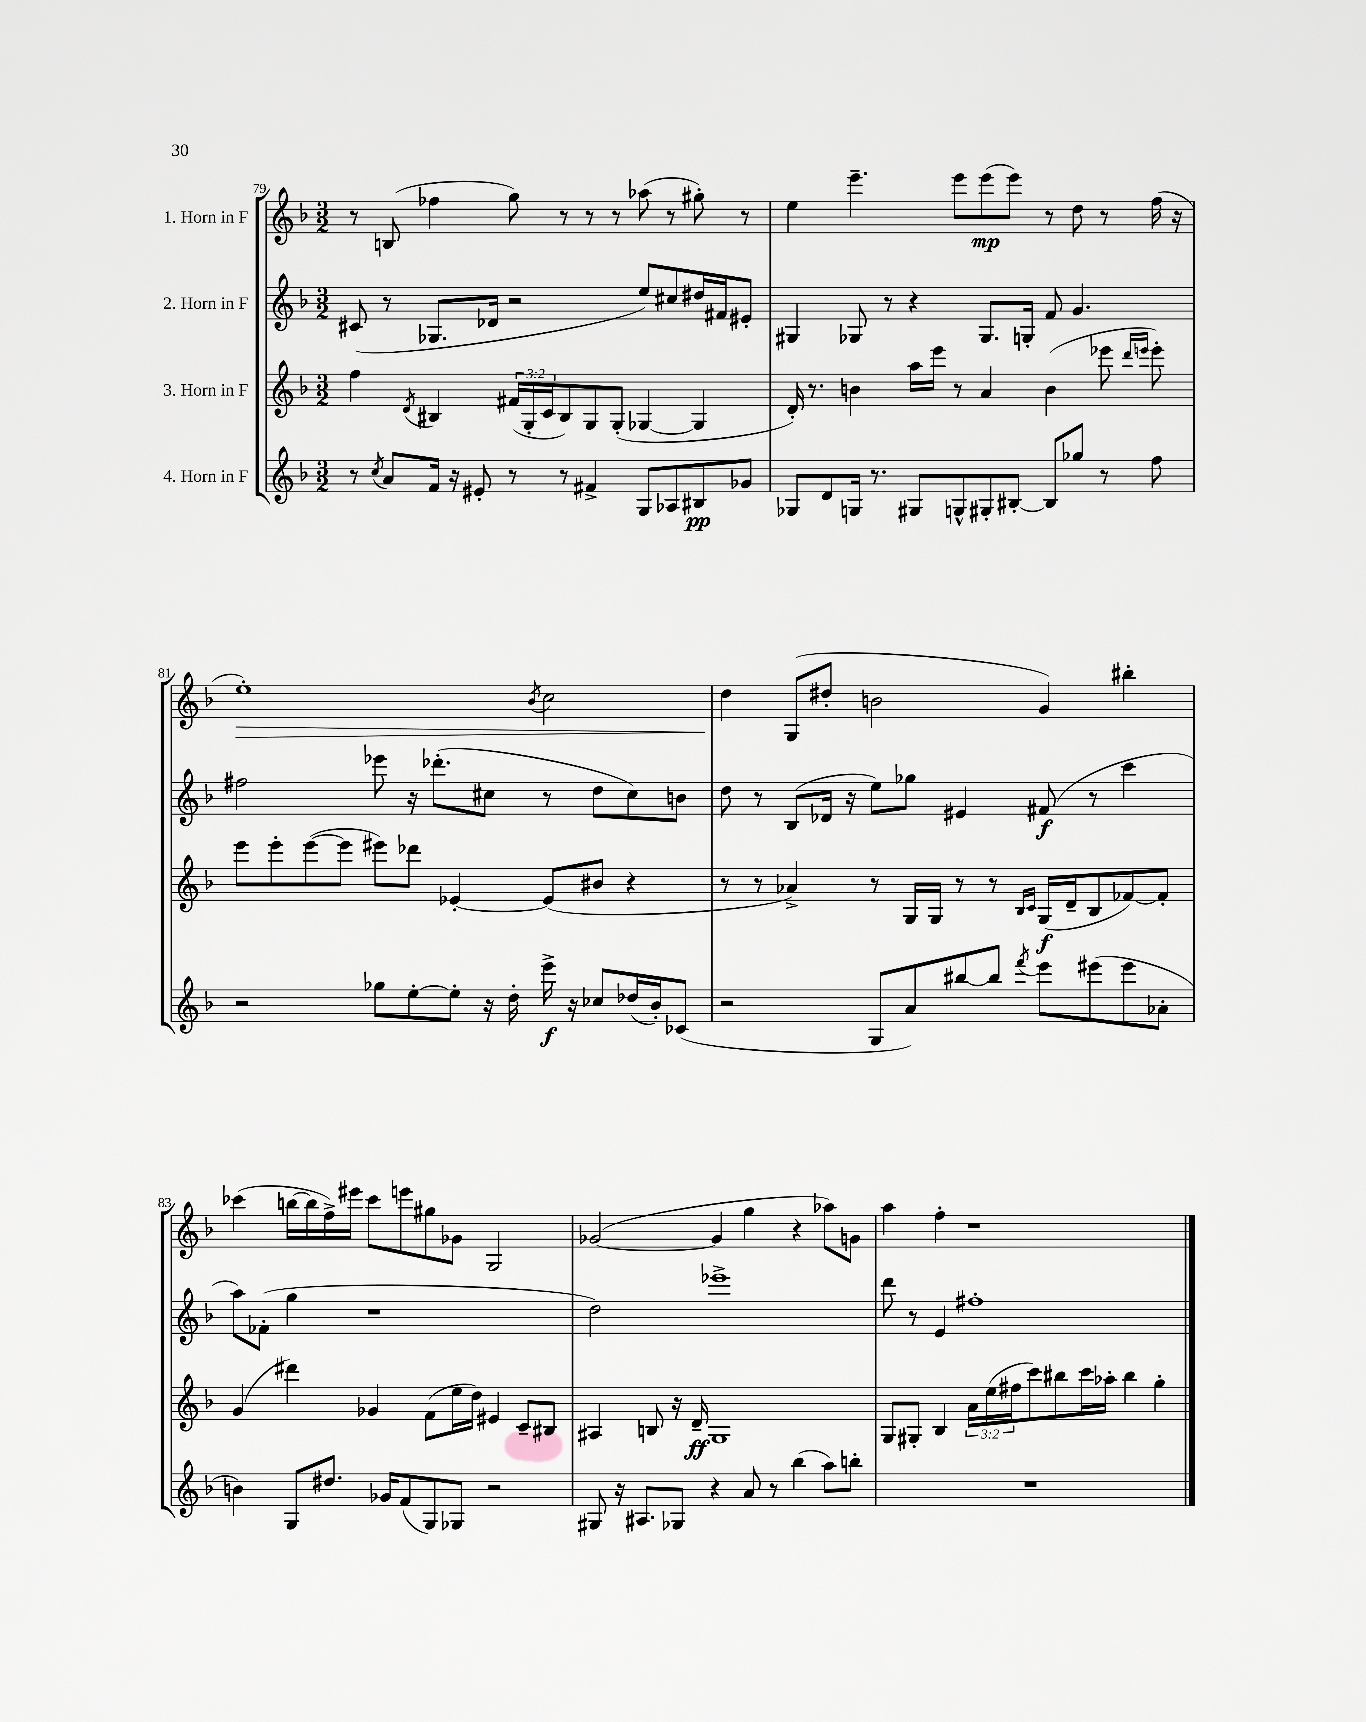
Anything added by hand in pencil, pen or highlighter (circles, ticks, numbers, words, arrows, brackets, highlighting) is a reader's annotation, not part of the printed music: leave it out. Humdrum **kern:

**kern	**dynam	**kern	**dynam	**kern	**dynam	**kern	**dynam
*part4	*part4	*part3	*part3	*part2	*part2	*part1	*part1
*staff4	*staff4	*staff3	*staff3	*staff2	*staff2	*staff1	*staff1
*I"4. Horn in F	*	*I"3. Horn in F	*	*I"2. Horn in F	*	*I"1. Horn in F	*
*clefG2	*	*clefG2	*	*clefG2	*	*clefG2	*
*k[b-]	*	*k[b-]	*	*k[b-]	*	*k[b-]	*
*M3/2	*	*M3/2	*	*M3/2	*	*M3/2	*
=79	=79	=79	=79	=79	=79	=79	=79
8r	.	4ff\	.	(8c#X/	.	8r	.
8qcc/	.	.	.	.	.	.	.
8a/L	.	.	.	8r	.	(8Bn/	.
.	.	8qd/	.	.	.	.	.
16f/Jk	.	4B#X/	.	8.G-X/L	.	4ff-X\	.
16r	.	.	.	.	.	.	.
8e#X'/	.	.	.	.	.	.	.
.	.	.	.	16d-X/Jk	.	.	.
8r	.	(24f#X/LL	.	2r	.	8gg\)	.
.	.	24G'/	.	.	.	.	.
.	.	24c/J	.	.	.	.	.
8r	.	8B#/)	.	.	.	8r	.
4f#X^/	.	8G/	.	.	.	8r	.
.	.	(8G'/J	.	.	.	8r	.
8G/L	.	[4G-X/	.	8ee/L)	.	(8aa-X\	.
8A-X/	.	.	.	8cc#X/	.	8r	.
8B#X/	pp	4G-/]	.	16dd#X/L	.	8gg#X'\)	.
.	.	.	.	16f#X/J	.	.	.
8g-X/J	.	.	.	8e#X'/J	.	8r	.
=80	=80	=80	=80	=80	=80	=80	=80
8G-X/L	.	16d'/)	.	4G#X/	.	4ee\	.
.	.	8.r	.	.	.	.	.
8d/	.	.	.	.	.	.	.
16Gn/Jk	.	4bn\	.	8G-X/	.	4.eee~\	.
8.r	.	.	.	.	.	.	.
.	.	.	.	8r	.	.	.
8G#X/L	.	16aa\LL	.	4r	.	.	.
.	.	16eee\JJ	.	.	.	.	.
8Gn^^/	.	8r	.	.	.	8eee\L	.
8G#X'/	.	4a/	.	8.G-/L	.	(8eee\	mp
[8B#X'/J	.	.	.	.	.	8eee\J)	.
.	.	.	.	16Gn'/Jk	.	.	.
8B#/L]	.	(4b\	.	8f/	.	8r	.
8gg-X/J	.	.	.	4.g/	.	8dd\	.
8r	.	8eee-X\	.	.	.	8r	.
.	.	16qqddd/LL	.	.	.	.	.
.	.	16qqeeen/JJ	.	.	.	.	.
8ff\	.	8eee'\)	.	.	.	(16ff\	.
.	.	.	.	.	.	16r	.
!!LO:LB:g=z
=81	=81	=81	=81	=81	=81	=81	=81
!	!	!	!	!	!	!	!LO:HP:b
2r	.	8eee\L	.	2ff#X\	.	1ee')	>
.	.	8eee'\	.	.	.	.	.
.	.	([8eee\	.	.	.	.	.
.	.	8eee\J]	.	.	.	.	.
8gg-X\L	.	8eee#X\L)	.	8eee-X\	.	.	.
[8ee'\	.	8ddd-X\J	.	16r	.	.	.
.	.	.	.	(8.ddd-X'\L	.	.	.
8ee'\J]	.	[4e-X'/	.	.	.	.	.
16r	.	.	.	8cc#X\J	.	.	.
16dd'\	.	.	.	.	.	.	.
.	.	.	.	.	.	8qb-/	.
16eee^\	f	(8e-/L]	.	8r	.	2cc\	.
16r	.	.	.	.	.	.	.
8cc-X/L	.	8b#X/J	.	8dd\L	.	.	.
(16dd-X/L	.	4r	.	8cc#\)	.	.	.
16b-'/J)	.	.	.	.	.	.	.
(8c-X/J	.	.	.	8bn\J	.	.	.
=82	=82	=82	=82	=82	=82	=82	=82
2r	.	8r	.	8dd\	.	4dd\	.
.	.	8r	.	8r	.	.	.
.	.	4a-X^/)	.	(8B-/L	.	(8G/L	]
.	.	.	.	16d-X/Jk	.	8dd#X'/J	.
.	.	.	.	16r	.	.	.
8G/L	.	8r	.	8ee\L)	.	2bn\	.
8a/)	.	16G/LL	.	8gg-X\J	.	.	.
.	.	16G/JJ	.	.	.	.	.
[8bb#X/	.	8r	.	4e#X/	.	.	.
8bb#/J]	.	8r	.	.	.	.	.
.	.	16qqB-/LL	.	.	.	.	.
8qfff/	.	16qqc/JJ	.	.	.	.	.
8eee\L	.	(16G/LL	f	(8f#X/	f	4g/)	.
.	.	16d~/J	.	.	.	.	.
(8eee#X\	.	8B-/	.	8r	.	.	.
8eee#\	.	[8f-X/)	.	4ccc\	.	4bb#X'\	.
8a-X'\J	.	8f-'/J]	.	.	.	.	.
!!LO:LB:g=z
=83	=83	=83	=83	=83	=83	=83	=83
4bn\)	.	(4g/	.	8aa\L)	.	(4ccc-X\	.
.	.	.	.	(8f-X'\J	.	.	.
8G/L	.	4ddd#X\)	.	4gg\	.	[16bbn\LL	.
.	.	.	.	.	.	16bb\]	.
8.dd#X/J	.	.	.	.	.	16ff^\)	.
.	.	.	.	.	.	16eee#X\JJ	.
.	.	4g-X/	.	1r	.	8ccc-\L	.
16g-X/KL	.	.	.	.	.	.	.
(8f/	.	.	.	.	.	8eeen\	.
8G/)	.	(8f\L	.	.	.	8gg#X\	.
8G-X/J	.	16ee\L	.	.	.	8g-X\J	.
.	.	16dd\JJ)	.	.	.	.	.
2r	.	4e#X/	.	.	.	2G/	.
.	.	8c~/L	.	.	.	.	.
.	.	8B#X/J	.	.	.	.	.
=84	=84	=84	=84	=84	=84	=84	=84
8G#X/	.	4A#X/	.	2dd\)	.	([2g-X/	.
16r	.	.	.	.	.	.	.
8.A#X/L	.	.	.	.	.	.	.
.	.	8Bn/	.	.	.	.	.
8G-X/J	.	16r	.	.	.	.	.
.	.	16d~/	ff	.	.	.	.
4r	.	1G	.	1eee-X^	.	4g-/]	.
8a/	.	.	.	.	.	4gg\	.
8r	.	.	.	.	.	.	.
(4bb-\	.	.	.	.	.	4r	.
8aa\L)	.	.	.	.	.	8aa-X\L)	.
8bbn'\J	.	.	.	.	.	8gn\J	.
=85	=85	=85	=85	=85	=85	=85	=85
1.r	.	8G/L	.	8ddd\	.	4aa\	.
.	.	8G#X'/J	.	8r	.	.	.
.	.	4B-/	.	4e/	.	4ff'\	.
.	.	24a\LL	.	1ff#X'	.	1r	.
.	.	(24ee\	.	.	.	.	.
.	.	24ff#X\J	.	.	.	.	.
.	.	8ccc\)	.	.	.	.	.
.	.	8bb#X\	.	.	.	.	.
.	.	16ccc\L	.	.	.	.	.
.	.	16aa-X'\JJ	.	.	.	.	.
.	.	4bb#\	.	.	.	.	.
.	.	4gg'\	.	.	.	.	.
==	==	==	==	==	==	==	==
*-	*-	*-	*-	*-	*-	*-	*-
